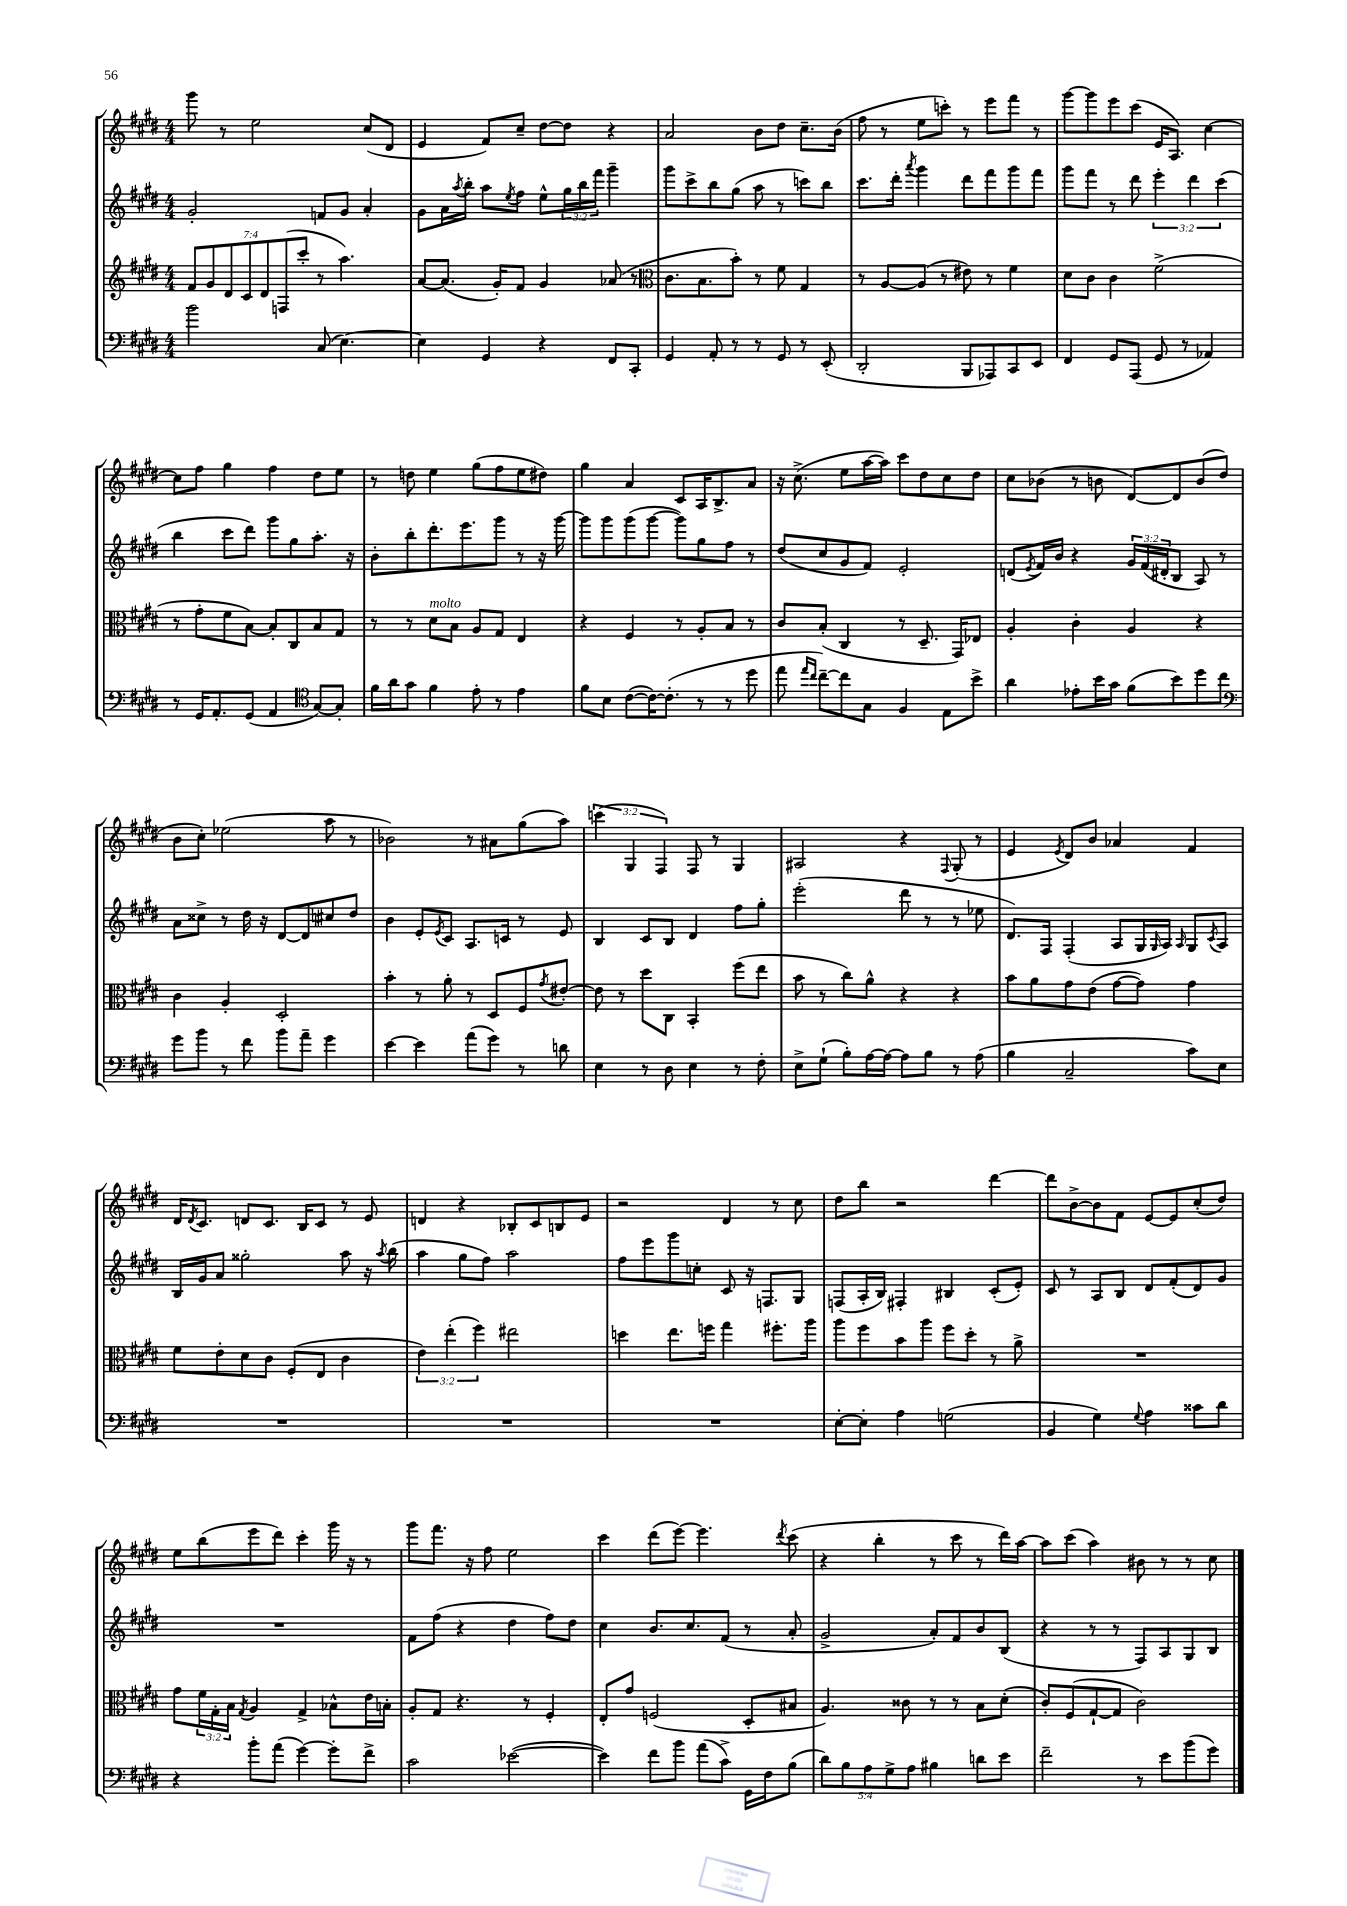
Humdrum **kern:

**kern	**kern	**kern	**kern
*staff4	*staff3	*staff2	*staff1
*clefF4	*clefG2	*clefG2	*clefG2
*k[f#c#g#d#]	*k[f#c#g#d#]	*k[f#c#g#d#]	*k[f#c#g#d#]
*M4/4	*M4/4	*M4/4	*M4/4
2b	14f#	2g#'	8ggg#
.	14g#	.	.
.	.	.	8r
.	14d#	.	.
.	14c#	.	.
.	.	.	2ee
.	14d#	.	.
.	(14F	.	.
.	14ccc#'	.	.
(8C#	8r	8f	.
[4.E)	4.aa)	8g#	.
.	.	4a'	(8cc#
.	.	.	8d#
=	=	=	=
4E]	[8a	8g#	4e
.	(8.a]	16a	.
.	.	8qaa	.
.	.	16bb'	.
4GG#	.	8aa	8f#)
.	16g#')	.	.
.	.	8qee	.
.	8f#	8ff#	8cc#~
4r	4g#	8ee^^	[8dd#
.	.	24gg#	8dd#]
.	.	24bb	.
.	.	24fff#	.
8FF#	(8a-	4ggg#~	4r
8CC#'	8r	.	.
=	=	=	=
*	*clefC3	*	*
4GG#	8.c#	8ggg#	2a
.	.	8ccc#^	.
.	8.B	.	.
8AA'	.	8bb	.
8r	8b')	(8gg#	.
8r	8r	8aa	8b
8GG#	8f#	8r	8dd#
8r	4G#	8ccc)	8.cc#~
(8EE'	.	8bb	.
.	.	.	(16b
=	=	=	=
2DD#'	8r	8.ccc#	8ff#
.	[8A	.	8r
.	.	16ddd#'	.
.	.	8qaaa	.
.	(8A]	4ggg#	8ee
.	8r	.	8ccc')
8BBB	8e#)	8ddd#	8r
8AAA-)	8r	8fff#	8eee
8CC#	4f#	8ggg#	8fff#
8EE	.	8fff#	8r
=	=	=	=
4FF#	8d#	8ggg#	[8ggg#
.	8c#	8fff#	8ggg#]
8GG#	4c#	8r	8eee
(8AAA	.	8ddd#	(8ccc#
8GG#	(2f#^	6eee'	16e
.	.	.	8.A)
8r	.	.	.
.	.	6ddd#	.
4AA-)	.	.	[4cc#
.	.	(6ccc#	.
=	=	=	=
8r	8r	4bb	8cc#]
16GG#	8g#'	.	8ff#
8.AA'	.	.	.
.	8f#	8ccc#	4gg#
(8GG#	[8B)	8ddd#)	.
4AA	8B']	8ggg#	4ff#
.	8C#	8gg#	.
*clefC4	*	*	*
[8G#)	8B	8.aa'	8dd#
8G#']	8G#	.	8ee
.	.	16r	.
=	=	=	=
16f#	8r	8b'	8r
16a	.	.	.
8g#	8r	8bb'	8dd
4f#	8d#	8.ddd#'	4ee
.	8B	.	.
.	.	8.eee	.
8e'	8A	.	(8gg#
8r	8G#	8ggg#	8ff#
4e	4E	8r	8ee
.	.	16r	8dd#)
.	.	[16ggg#	.
=	=	=	=
8f#	4r	8ggg#]	4gg#
8B	.	8ggg#	.
([8c#	4F#	(8ggg#	4a
16c#_)	.	[8ggg#	.
(8.c#']	.	.	.
.	8r	8ggg#])	8c#
8r	8A'	8gg#	16A
.	.	.	8.B^
8r	8B	8ff#	.
8dd#	8r	8r	8a
=	=	=	=
8ee	8c#	(8dd#	16r
.	.	.	(8.cc#^
16qqee	.	.	.
16qqcc#	.	.	.
[8cc#~)	(8B'	8cc#	.
8cc#]	4C#	8g#	8ee
8G#	.	8f#)	[16aa
.	.	.	16aa])
4F#	8r	2e'	8ccc#
.	8.D#~	.	8dd#
8E	.	.	8cc#
.	16GG#)	.	.
8b^	8E-	.	8dd#
=	=	=	=
4a	4A'	(8d	8cc#
.	.	8qe	.
.	.	16f#)	(8b-
.	.	16b	.
8e-'	4c#'	4r	8r
16b	.	.	8b
16g#	.	.	.
(8f#	4A	24g#	[8d#)
.	.	(24f#	.
.	.	24d#'	.
8b)	.	8B	8d#]
8dd#	4r	8A)	(8b
8cc#	.	8r	8dd#
=	=	=	=
*clefF4	*	*	*
8g#	4c#	8a	8b
8b	.	8cc##^	8cc#')
8r	4A'	8r	(2ee-
8f#	.	16dd#	.
.	.	16r	.
8b	2D#'	[8d#	.
8a~	.	8d#]	.
4g#	.	8cc#	8aa
.	.	8dd#	8r
=	=	=	=
[4e	4b'	4b	2b-)
4e]	8r	8e'	.
.	.	8qe	.
.	8a'	8c#	.
(8a	8r	8.A	8r
8g#)	8D#	.	8a#
.	.	16c	.
8r	8F#	8r	(8gg#
.	8qg#	.	.
8d	[8e#'	8e	8aa)
=	=	=	=
4E	8e#]	4B	(6ccc
.	8r	.	.
.	.	.	6G#
8r	8dd#	8c#	.
.	.	.	6F#)
8D#	8C#	8B	.
4E	4BB'	4d#	8F#
.	.	.	8r
8r	(8ff#	8ff#	4G#
8F#'	8ee	8gg#'	.
=	=	=	=
8E^	8b	(2eee'	2A#
(8G#`	8r	.	.
8B')	8cc#)	.	.
[16A	8a^^	.	.
16A_	.	.	.
8A]	4r	8ddd#	4r
8B	.	8r	.
.	.	.	8qqF#
8r	4r	8r	(8G#'
(8A	.	8ee-	8r
=	=	=	=
4B	8b	8.d#)	4e
.	8a	.	.
.	.	16F#	.
.	.	.	8qe
2C#~	8g#	(4F#'	8d#)
.	(8e	.	8b
.	[8g#	8A	4a-
.	8g#])	16G#	.
.	.	16qqG#	.
.	.	16A)	.
.	.	16qqA	.
8c#)	4g#	8G#	4f#
.	.	8qc#	.
8E	.	8A	.
=	=	=	=
1r	8f#	16B	16d#
.	.	.	8qd#
.	.	16g#	8.c#
.	8e'	8a	.
.	8d#	2gg##'	8d
.	8c#	.	8.c#
.	(8F#'	.	.
.	.	.	16B
.	8E	.	8c#
.	4c#	8aa	8r
.	.	16r	8e
.	.	8qaa	.
.	.	(16bb	.
=	=	=	=
1r	6e)	4aa	4d
.	(6ee'	.	.
.	.	8gg#	4r
.	6ff#)	.	.
.	.	8ff#)	.
.	2ee#	2aa	8B-'
.	.	.	8c#
.	.	.	8B
.	.	.	8e
=	=	=	=
1r	4dd	8ff#	2r
.	.	8eee	.
.	8.ee	8ggg#	.
.	.	8cc'	.
.	16ff	.	.
.	4gg#	8c#	4d#
.	.	16r	.
.	.	8.F	.
.	8.ff#'	.	8r
.	.	8G#	8cc#
.	16aa	.	.
=	=	=	=
[8E'	8aa	(8F	8dd#
8E']	8ff#	16A'	8bb
.	.	16B)	.
4A	8b	4F#'	2r
.	8aa	.	.
(2G	8ff#	4B#	.
.	8dd#'	.	.
.	8r	(8c#'	[4ddd#
.	8a^	8e')	.
=	=	=	=
4BB	1r	8c#	8ddd#]
.	.	8r	[8b^
4G#)	.	8A	8b]
.	.	8B	8f#
8qqG#	.	.	.
4A	.	8d#	[8e
.	.	(8f#'	8e]
8c##	.	8d#)	(8cc#'
8d#	.	8g#	8dd#)
=	=	=	=
4r	8g#	1r	8ee
.	24f#	.	(8bb
.	24G#'	.	.
.	24B	.	.
.	8qG#	.	.
8b'	4A	.	8eee
(8a	.	.	8ddd#)
[4g#)	4G#^	.	4ccc#'
8g#']	8B-^^	.	16ggg#
.	.	.	16r
8f#^	16e	.	8r
.	16B'	.	.
=	=	=	=
2c#	8A'	8f#	8ggg#
.	8G#	(8ff#	8.fff#
.	4.r	4r	.
.	.	.	16r
.	.	.	8ff#
([2e-	.	4dd#	2ee
.	8r	.	.
.	4F#'	8ff#)	.
.	.	8dd#	.
=	=	=	=
4e-])	8E'	4cc#	4ccc#
.	8g#	.	.
8f#	(2F	8.b	(8ddd#
8b	.	.	[8eee)
.	.	8.cc#	.
(8a	.	.	4.eee]
8c#^)	.	(8f#	.
16GG#	8D#'	8r	.
16F#	.	.	.
.	.	.	8qddd#
(8B	8B#	8a'	(8ccc#
=	=	=	=
10d#)	4.A)	2g#^	4r
10B	.	.	.
10A	.	.	.
.	.	.	4bb'
10G#^	.	.	.
.	8c##	.	.
10A	.	.	.
4B#	8r	8a')	8r
.	8r	8f#	8ccc#
8d	8B	8b	8r
8e	(8d#'	(8B	16ddd#)
.	.	.	[16aa
=	=	=	=
2f#~	8c#')	4r	8aa]
.	(8F#	.	(8ccc#
.	[8G#`	8r	4aa)
.	8G#]	8r	.
8r	2c#)	8F#)	8b#
8e	.	8A	8r
(8b	.	8G#	8r
8g#)	.	8B	8cc#
==	==	==	==
*-	*-	*-	*-
